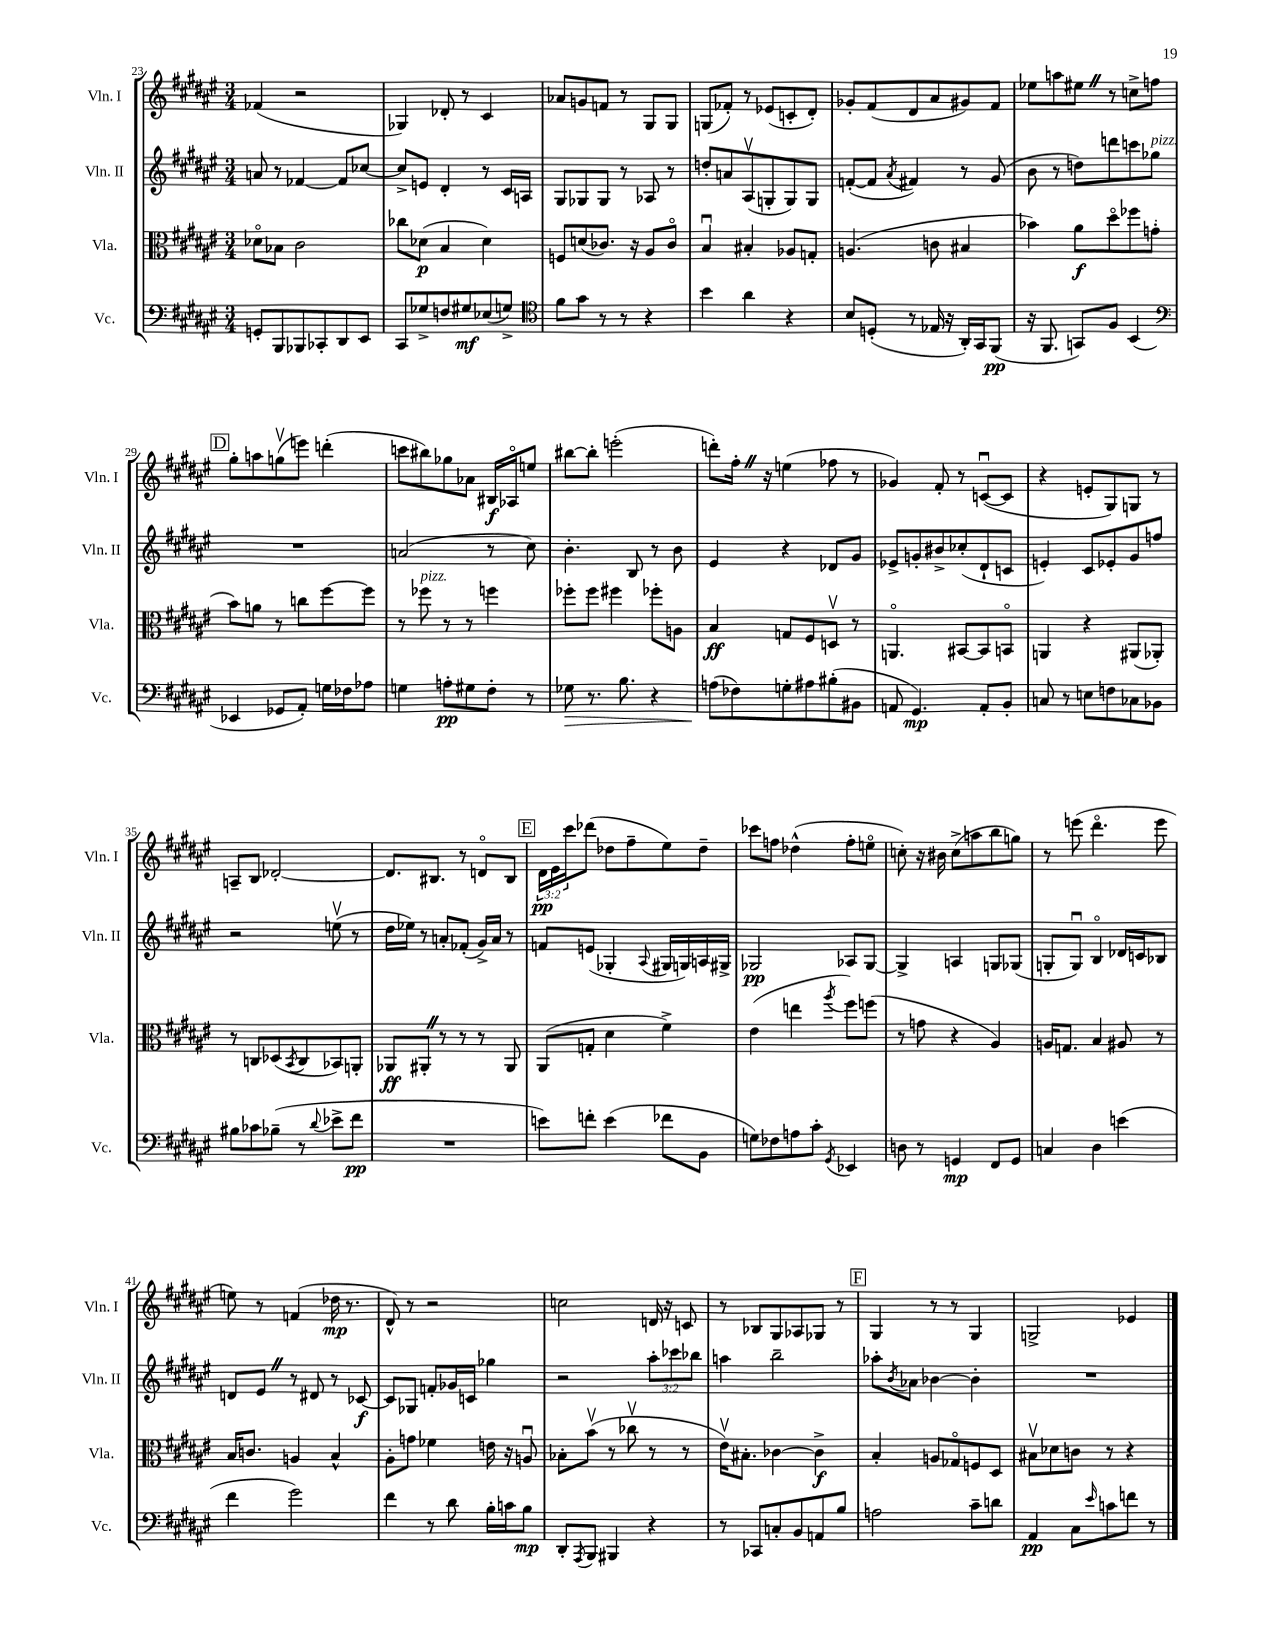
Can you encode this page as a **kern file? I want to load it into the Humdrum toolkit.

**kern	**kern	**kern	**kern
*staff4	*staff3	*staff2	*staff1
*clefF4	*clefC3	*clefG2	*clefG2
*k[f#c#g#d#a#e#]	*k[f#c#g#d#a#e#]	*k[f#c#g#d#a#e#]	*k[f#c#g#d#a#e#]
*M3/4	*M3/4	*M3/4	*M3/4
8GG'	8d-o	8a	(4f-
8BBB	8B-	8r	.
8BBB-	2c#	[4f-	2r
8CC-'	.	.	.
8DD#	.	8f-]	.
8EE#	.	[8cc-	.
=	=	=	=
8CC#	8cc-	8cc-^]	4G-)
8G-^	(8d-	8e	.
8F	4B	4d#'	8d-'
8G#	.	.	8r
(8E-	4d-)	8r	4c#
8G^)	.	16c#	.
.	.	16A	.
=	=	=	=
*clefC4	*	*	*
8f#	8F	8G#	8a-
8g#	(8d	8G-	8g
8r	8.c-)	8G-	8f
8r	.	8r	8r
.	16r	.	.
4r	8A#	8A-	8G#
.	8c-o	8r	8G#
=	=	=	=
4b	4Bu	8dd'	(8G
.	.	8a	8f-')
4a#	4B#'	(8A#v	8r
.	.	8G'	(8e-
4r	8A-	8G)	8c'
.	8G'	8G	8d#')
=	=	=	=
8B	(4.A	([8f'	8g-'
(8D'	.	8f]	(8f#
.	.	8qa#	.
8r	.	4f#)	8d#
16E-	8c	.	8a#
16r	.	.	.
16AA#')	4B#	8r	8g#)
16GG#	.	.	.
(8FF#	.	(8g#	8f#
=	=	=	=
16r	4b-)	8b	8ee-
8.FF#	.	.	.
.	.	8r	8aa
8GG)	8a#	8dd)	8ee#
8F#	8dd#o	8ddd	8r
(4BB	8ff-	8ccc	8cc^
.	(8g'	8gg-	8ff
=	=	=	=
*clefF4	*	*	*
4EE-	8b)	2.r	8gg#'
.	8a	.	8aa
8GG-	8r	.	(8ggv
8AA#')	8cc	.	8eee)
16G	[8ff#	.	(4ddd'
16F-	.	.	.
8A-	8ff#]	.	.
=	=	=	=
4G	8r	(2a	8ccc
.	8ff-	.	8bb#)
8A'	8r	.	8gg-
8G#	8r	.	8a-
8F#'	4ff	8r	16B#
.	.	.	16A-o
8r	.	8cc#)	8ee
=	=	=	=
8G-	8ff-'	4.b'	[8bb#
8.r	8ff-	.	8bb#']
.	4ff#	.	(2eee'
8.B	.	.	.
.	.	8B	.
4r	8ff-'	8r	.
.	8A	8b	.
=	=	=	=
(8A	4B	4e#	8ddd')
8F-)	.	.	16ff#'
.	.	.	16r
8G'	8G	4r	(4ee
8A#	8F#	.	.
(8B#'	8Dv	8d-	8ff-
8BB#	8r	8g#	8r
=	=	=	=
8AA	4.AAo	8e-^	4g-)
4.GG#)	.	8g'	.
.	.	8b#^	8f#'
.	[8BB#	(8cc-'	8r
8AA'	8BB#]	8d#`	([8cu
8BB'	8BBo	8c	8c]
=	=	=	=
8C	4AA	4e')	4r
8r	.	.	.
8E	4r	8c#	8e'
8F	.	8e-'	8G#)
8C-	(8AA#	8g#	8G
8BB-	8AA-')	8ff	8r
=	=	=	=
8B#	8r	2r	8A~
8c-	8C	.	8B
(8B-~	(8D-	.	[2d-'
.	8qBB	.	.
8r	8C	.	.
8qqd#	.	.	.
8e-^	8BB-)	(8eev	.
8f#	8AA'	8r	.
=	=	=	=
2.r	8AA-	16dd#	8.d-]
.	.	16ee-)	.
.	8AA#'	8r	.
.	.	.	8.B#
.	8r	8a'	.
.	8r	(8f-'	8r
.	8r	16g#^)	8do
.	.	16a	.
.	8AA#	8r	8B#
=	=	=	=
8e)	(8AA#	8f	24d#
.	.	.	24e#
.	.	.	24ccc#
8f'	8G'	(8e	(8ddd-
(4e	4d#	4G-'	8dd-
.	.	.	8ff#~
.	.	8qqA#	.
8f-	4f#^)	16G#	8ee#)
.	.	16G)	.
8BB	.	16A	8dd-~
.	.	16G#^	.
=	=	=	=
8G)	(4e#	2G-	8ccc-
8F-	.	.	8ff
8A	4ee	.	(4dd-^^
8c#'	.	.	.
8qGG#	8qaa#	.	.
4EE-	8ff#)	8A-	8ff'
.	(8ff	[8G-	8eeo
=	=	=	=
8D	8r	4G-^]	8cc')
8r	8g	.	16r
.	.	.	16b#
4GG	4r	4A	(8cc^
.	.	.	8aa
8FF#	4A#)	8G	8bb
8GG	.	(8G-	8gg)
=	=	=	=
4C	16A	8G'	8r
.	8.G	.	.
.	.	8Gu)	(8eee
4D#	4B	4Bo	4.ddd#o
(4e	8A#	16d-	.
.	.	16c	.
.	8r	8B-	8eee
=	=	=	=
4f#	16B	8d	8ee)
.	8.c	.	.
.	.	8e#	8r
2g#)	4A	8r	(4f
.	.	8d#	.
.	4B^^	8r	16dd-
.	.	.	8.r
.	.	[8c-	.
=	=	=	=
4f#	8A#'	8c-]	8d#^^)
.	8g	8G-	8r
8r	4f-	8f'	2r
8d#	.	16g-	.
.	.	16c	.
16B'	16e	4gg-	.
16c	16r	.	.
8B	8Au	.	.
=	=	=	=
8DD#'	8B-'	2r	2cc
8qAAA#	.	.	.
8BBB	(8bv	.	.
4BBB#	8r	.	.
.	8cc-v	.	.
4r	8r	12aa#'	16d
.	.	.	16r
.	.	12ccc-	.
.	8r	.	8c
.	.	12bb-	.
=	=	=	=
8r	16e#v)	4aa	8r
.	8.B#'	.	.
8CC-	.	.	8B-
8C'	[4c-	2bb~	8G#
8BB	.	.	8A-
8AA	4c-^]	.	8G-
8B	.	.	8r
=	=	=	=
2A	4B'	8aa-'	4G#
.	.	8qb	.
.	.	8a-	.
.	8A	[4b-	8r
.	8G-o	.	8r
8c#~	8F	4b-']	4G#
8d	8D#	.	.
=	=	=	=
4AA#	8B#v	2.r	2G^
.	8d-	.	.
8C#	8c	.	.
16qqe#	.	.	.
8c	8r	.	.
8f	4r	.	4e-
8r	.	.	.
==	==	==	==
*-	*-	*-	*-
